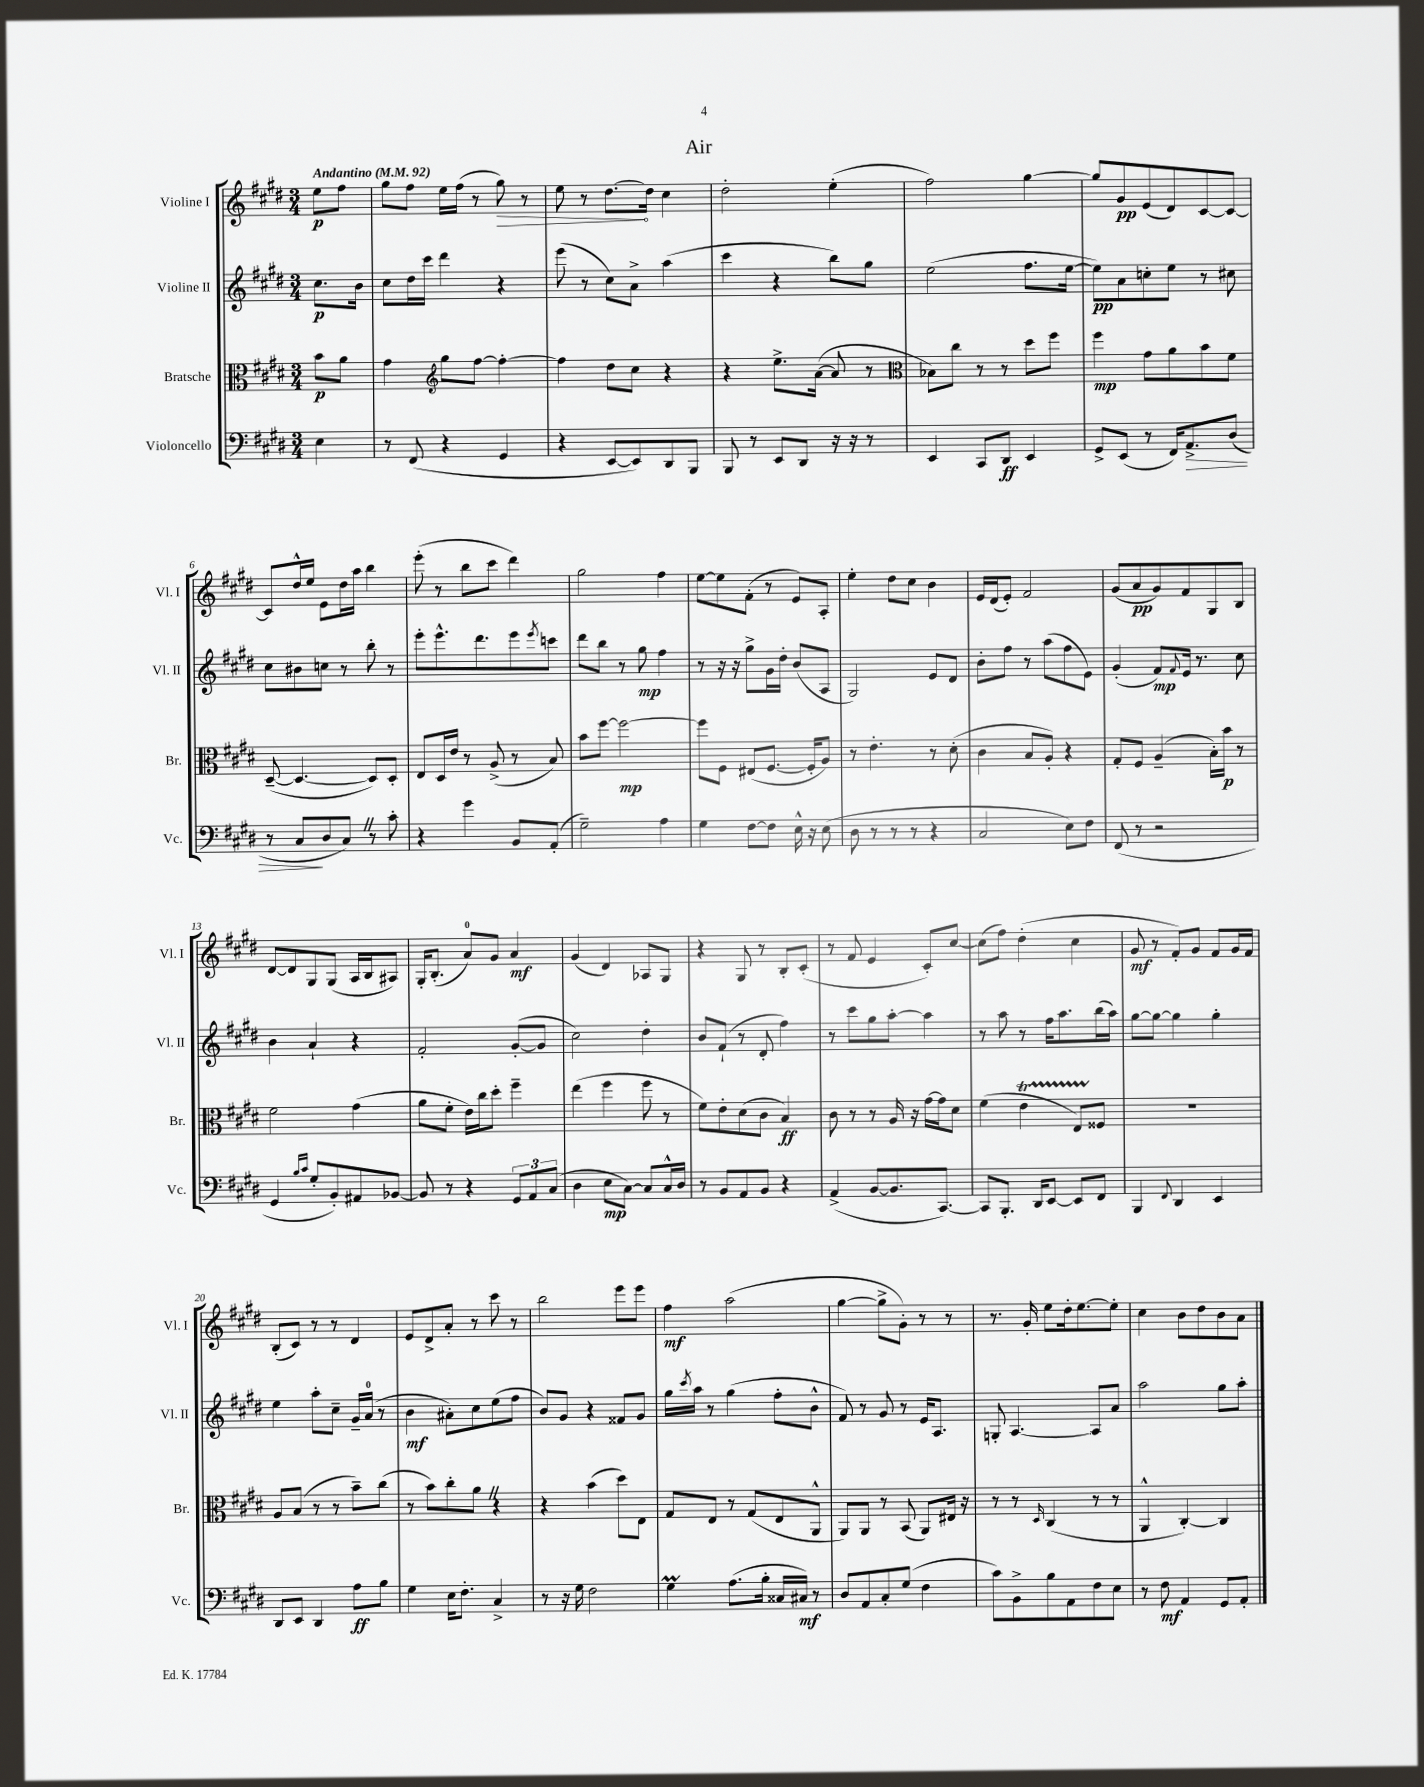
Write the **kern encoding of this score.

**kern	**kern	**kern	**kern
*staff4	*staff3	*staff2	*staff1
*clefF4	*clefC3	*clefG2	*clefG2
*k[f#c#g#d#]	*k[f#c#g#d#]	*k[f#c#g#d#]	*k[f#c#g#d#]
*M3/4	*M3/4	*M3/4	*M3/4
*MM92	*MM92	*MM92	*MM92
4E	8b	8.cc#	8ee
.	8a	.	8ff#
.	.	16b	.
=	=	=	=
8r	4g#	8cc#	8gg#
(8FF#	.	16dd#	8ff#
.	.	16ccc#	.
*	*clefG2	*	*
4r	8gg#	4ddd#	16ee
.	.	.	(16ff#
.	[8ff#	.	8r
4GG#	4ff#'_	4r	8gg#)
.	.	.	8r
=	=	=	=
4r	4ff#]	(8eee	8ee
.	.	8r	8r
[8EE	8dd#	8cc#)	[8.dd#
8EE])	8cc#	8a^	.
.	.	.	16dd#]
8DD#	4r	(4aa	4cc#
8BBB	.	.	.
=	=	=	=
8BBB	4r	4ccc#	2dd#'
8r	.	.	.
8EE	8.ee^	4r	.
8DD#	.	.	.
.	([16a	.	.
16r	8a]	8bb)	(4ee'
16r	.	.	.
8r	8r	8gg#	.
=	=	=	=
*	*clefC3	*	*
4EE	8B-)	(2ee	2ff#)
.	8cc#	.	.
8CC#	8r	.	.
8DD#	8r	.	.
4EE	8dd#	8.ff#	[4gg#
.	8ff#	.	.
.	.	[16ee	.
=	=	=	=
8GG#^	4ff#	8ee])	8gg#]
(8EE	.	8a	8g#
8r	8g#	8cc'	(8e
16FF#)	8a	8ee	8d#)
8.AA^	.	.	.
.	8b	8r	[8c#
(8D#	8f#	8cc#	8c#_
=	=	=	=
8r	([8D#~	8cc#	8c#]
8C#	4.D#_	8b#	16dd#^^
.	.	.	16ee
8D#	.	8cc	8e
8C#)	.	8r	16dd#
.	.	.	16aa
8r	8D#])	8bb'	4bb
8c#'	8D#'	8r	.
=	=	=	=
4r	8E	8eee'	(8eee'
.	16D#	8.eee^^	8r
.	16e	.	.
4g#	8r	.	8bb
.	.	8.ddd#	.
.	(8A^	.	8ccc#
8BB	8r	8eee	4ddd#)
.	.	8qeee	.
(8AA'	8B)	8ccc	.
=	=	=	=
2G#~)	8b	8ddd#	2gg#
.	[8ff#	8bb	.
.	2ff#_	8r	.
.	.	8gg#	.
4A	.	4ff#	4ff#
=	=	=	=
4G#	8ff#]	8r	[8ee
.	8F#	16r	8ee]
.	.	16r	.
[8F#	(8E#	8gg#^	(8f#'
8F#]	[8.F#	16g#	8r
.	.	16dd#'	.
16E^^	.	(8b	8e)
16r	16F#']	.	.
(8E	8A)	8A	8A'
=	=	=	=
8D#	8r	2G#)	4ee'
8r	4.e'	.	.
8r	.	.	8dd#
8r	.	.	8cc#
4r	8r	8e	4b
.	(8d#'	8d#	.
=	=	=	=
2C#	4c#	8b'	16e
.	.	.	(16d#
.	.	8ff#	8e')
.	8B	8r	2f#
.	8A')	(8aa	.
8E)	4r	8ff#	.
8F#	.	8e)	.
=	=	=	=
(8FF#	8G#'	(4g#'	(8g#
8r	8F#	.	8a
2r	(4A~	8f#)	8g#)
.	.	8qqf#	.
.	.	16e	8f#
.	.	8.r	.
.	16B')	.	8G#
.	16b	.	.
.	8r	8cc#	8B
=	=	=	=
4GG#	2f#	4b	[8d#
.	.	.	8d#]
16qqB	.	.	.
16qqc#	.	.	.
8G#'	.	4a`	8G#
8BB')	.	.	(8G#
8AA#	(4g#	4r	16A
.	.	.	16B
[8BB-	.	.	8A#)
=	=	=	=
8BB-]	8a	2f#'	16G#'
.	.	.	(8.B'
8r	8f#'	.	.
4r	16e)	.	8a)
.	16cc#	.	.
.	8dd#'	.	8g#
12GG#	4ff#~	([8g#'	4a
12AA	.	.	.
.	.	8g#]	.
(12C#	.	.	.
=	=	=	=
4D#	(4ee	2cc#)	(4g#
8E	4ff#	.	4d#)
[8C#)	.	.	.
8C#]	8ff#	4dd#'	8A-
16C#^^	8r	.	8G#
16D#	.	.	.
=	=	=	=
8r	8f#)	8b	4r
8BB	8e'	(8f#`	.
8AA	(8d#	8r	8G#
8BB	8c#	8d#'	8r
4r	4B)	4ff#)	8B'
.	.	.	(8c#'
=	=	=	=
(4AA^	8c#	8r	8r
.	8r	8ccc#	8f#
[8BB	8r	8gg#	4e
8.BB]	16A	[8aa'	.
.	16r	.	.
.	[16g#	4aa]	8c#')
[8.CC#)	16g#]	.	.
.	8d#	.	[8cc#
=	=	=	=
8CC#]	(4f#	8r	(8cc#]
8.BBB'	.	8aa	8ff#)
.	4e	8r	(4dd#'
16DD#	.	.	.
[8EE	.	16ff#	.
.	.	8.aa	.
8EE]	8E)	.	4cc#
8FF#	8F##	(16bb	.
.	.	16aa)	.
=	=	=	=
4BBB	2.r	[8gg#	8g#
.	.	8gg#_	8r
8qqFF#	.	.	.
4DD#	.	4gg#]	8f#')
.	.	.	8g#
4EE	.	4gg#'	8f#
.	.	.	16g#
.	.	.	16f#
=	=	=	=
8DD#	8A	4ee	(8B'
8EE	(8B	.	8c#)
4DD#	8r	8aa'	8r
.	8r	8cc#~	8r
8A	8b~)	16g#~	4d#
.	.	(16a	.
8B	(8cc#	8r	.
=	=	=	=
4G#	8r	4b	8e
.	8b)	.	8d#^
16E	8cc#'	8a#')	8a'
8.F#'	.	.	.
.	8a	8cc#	8r
4C#^	4r	(8ee	8ccc#
.	.	8ff#	8r
=	=	=	=
8r	4r	8b)	2bb
16r	.	8g#	.
16G#	.	.	.
2F#	(4b	4r	.
.	8dd#)	8f##	8eee
.	8E	8g#	8eee
=	=	=	=
4G#	8G#	16gg#	4ff#
.	.	8qccc#	.
.	.	16aa	.
.	8E	8r	.
(8.A	8r	(4gg#	(2aa
.	(8G#	.	.
16B'	.	.	.
16C##	8E	8ff#'	.
16C#)	.	.	.
8r	8AA^^	8b^^	.
=	=	=	=
8D#	8AA)	8f#)	[4gg#
8AA	8AA	8r	.
8C#'	8r	8g#	8gg#^]
(8G#	(8BB	8r	8g#')
4F#	8AA)	16e	8r
.	.	8.A	.
.	16E#	.	8r
.	16r	.	.
=	=	=	=
8c#)	8r	8G'	8.r
8BB^	8r	[4.A	.
.	.	.	16g#'
.	16qqD#	.	.
8B	(4C#	.	8ee
8AA	.	.	16dd#'
.	.	.	[8.ee
8F#	8r	8A]	.
8E	8r	8a	8ee']
=	=	=	=
8r	4AA^^	2aa	4cc#
8F#	.	.	.
4AA	[4C#')	.	8b
.	.	.	8dd#
8GG#	4C#]	8gg#	8b
8AA'	.	8aa'	8a
==	==	==	==
*-	*-	*-	*-
